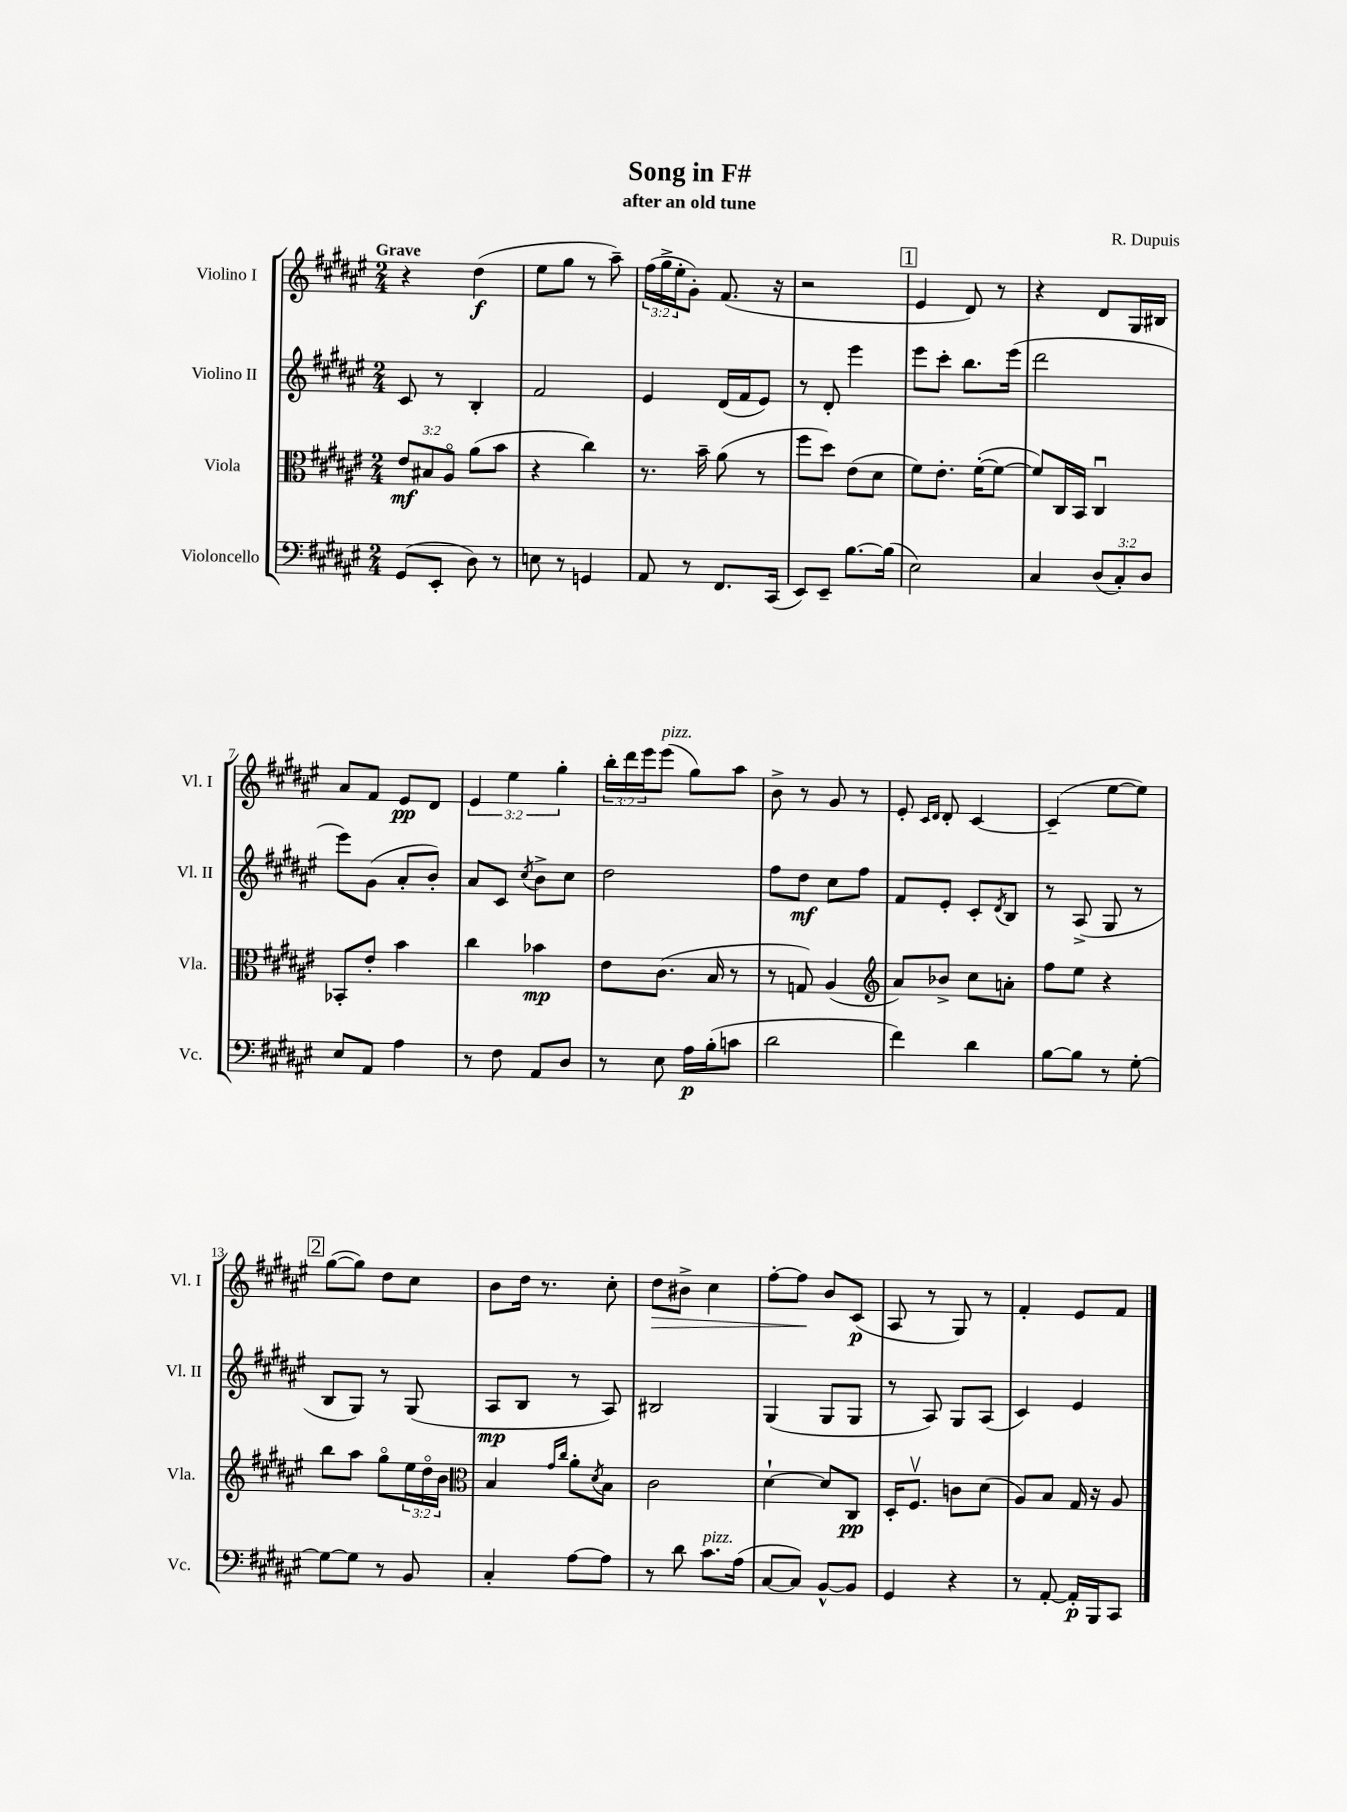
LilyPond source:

\header { title = "Song in F#" composer = "R. Dupuis" subtitle = "after an old tune" }
<<
\new StaffGroup <<
\new Staff = "s0" \with { instrumentName = "Violino I" shortInstrumentName = "Vl. I" } {
    \clef treble \key fis \major \numericTimeSignature \time 2/4 \override Staff.TupletNumber.text = #tuplet-number::calc-fraction-text \tempo "Grave"
    r4 dis''4\f( |
    eis''8 gis''8 r8 ais''8--) |
    \tuplet 3/2 { fis''16( gis''16-> eis''16-. } gis'8-.) fis'8.( r16 |
    r2 |
    \mark \markup { \box "1" } eis'4 dis'8) r8 |
    r4 dis'8 gis16 bis16 |
    ais'8 fis'8 eis'8\pp dis'8 |
    \tuplet 3/2 { eis'4 eis''4 gis''4-. } |
    \tuplet 3/2 { b''16-. dis'''16 eis'''16 } eis'''8^\markup { \italic "pizz." }( gis''8) ais''8 |
    b'8-> r8 gis'8 r8 |
    eis'8-. \grace { cis'16 dis'16 } dis'8-. cis'4~ |
    cis'4--( eis''8~ eis''8) |
    \mark \markup { \box "2" } gis''8~( gis''8) dis''8 cis''8 |
    b'8 dis''16 r8. cis''8-. |
    dis''8\> bis'8-> cis''4 |
    fis''8~-. fis''8\! b'8 cis'8\p( |
    ais8 r8 gis8) r8 |
    fis'4-. eis'8 fis'8 \bar "|." |
}
\new Staff = "s1" \with { instrumentName = "Violino II" shortInstrumentName = "Vl. II" } {
    \clef treble \key fis \major \numericTimeSignature \time 2/4
    cis'8 r8 b4-. |
    fis'2 |
    eis'4 dis'16( fis'16 eis'8) |
    r8 dis'8-. eis'''4 |
    \mark \markup { \box "1" } eis'''8 cis'''8-. b''8. eis'''16( |
    dis'''2 |
    eis'''8) gis'8( ais'8-. b'8-.) |
    ais'8 cis'8 \acciaccatura { cis''8 } b'8-> cis''8 |
    dis''2 |
    fis''8 dis''8\mf cis''8 fis''8 |
    fis'8 eis'8-. cis'8-. \acciaccatura { dis'8 } b8 |
    r8 ais8->( gis8 r8 |
    \mark \markup { \box "2" } b8 gis8) r8 gis8( |
    ais8\mp b8 r8 ais8) |
    bis2 |
    gis4( gis8 gis8 |
    r8 ais8) gis8 ais8( |
    cis'4) eis'4 \bar "|." |
}
\new Staff = "s2" \with { instrumentName = "Viola" shortInstrumentName = "Vla." } {
    \clef alto \key fis \major \numericTimeSignature \time 2/4 \override Staff.TupletNumber.text = #tuplet-number::calc-fraction-text
    \tuplet 3/2 { eis'8\mf bis8 ais8\flageolet } ais'8( b'8 |
    r4 cis''4) |
    r8. b'16-- ais'8( r8 |
    fis''8 dis''8) eis'8( dis'8 |
    \mark \markup { \box "1" } fis'8) eis'8.-. fis'16~-.( fis'8~ |
    fis'8) cis16 b,16 cis4\downbow |
    bes,8-. eis'8-. b'4 |
    cis''4 bes'4\mp |
    eis'8 cis'8.( b16 r8 |
    r8 g8) ais4( |
    \clef treble ais'8) bes'8-> cis''8 a'8-. |
    fis''8 eis''8 r4 |
    \mark \markup { \box "2" } b''8 ais''8 gis''8\flageolet \tuplet 3/2 { eis''16 dis''16\flageolet b'16 } |
    \clef alto b4 \grace { gis'16 cis''16 } ais'8-. \acciaccatura { dis'8 } b8 |
    cis'2 |
    dis'4~-! dis'8 cis8\pp |
    dis16-. fis8.\upbow c'8 dis'8( |
    ais8) b8 gis16 r16 ais8 \bar "|." |
}
\new Staff = "s3" \with { instrumentName = "Violoncello" shortInstrumentName = "Vc." } {
    \clef bass \key fis \major \numericTimeSignature \time 2/4 \override Staff.TupletNumber.text = #tuplet-number::calc-fraction-text
    gis,8( eis,8-. dis8) r8 |
    e8 r8 g,4 |
    ais,8 r8 fis,8. cis,16( |
    eis,8) eis,8-- b8.~ b16( |
    \mark \markup { \box "1" } eis2) |
    cis4 \tuplet 3/2 { dis8( cis8-.) dis8 } |
    eis8 ais,8 ais4 |
    r8 fis8 ais,8 dis8 |
    r8 eis8 ais16\p b16-.( c'8 |
    dis'2 |
    fis'4) dis'4 |
    b8~ b8 r8 gis8~-. |
    \mark \markup { \box "2" } gis8~ gis8 r8 b,8 |
    cis4-. ais8~ ais8 |
    r8 dis'8 cis'8.^\markup { \italic "pizz." } ais16( |
    cis8~ cis8) b,8~-^ b,8 |
    gis,4 r4 |
    r8 ais,8~-. ais,16-.\p b,,16 cis,8 \bar "|." |
}
>>
>>
